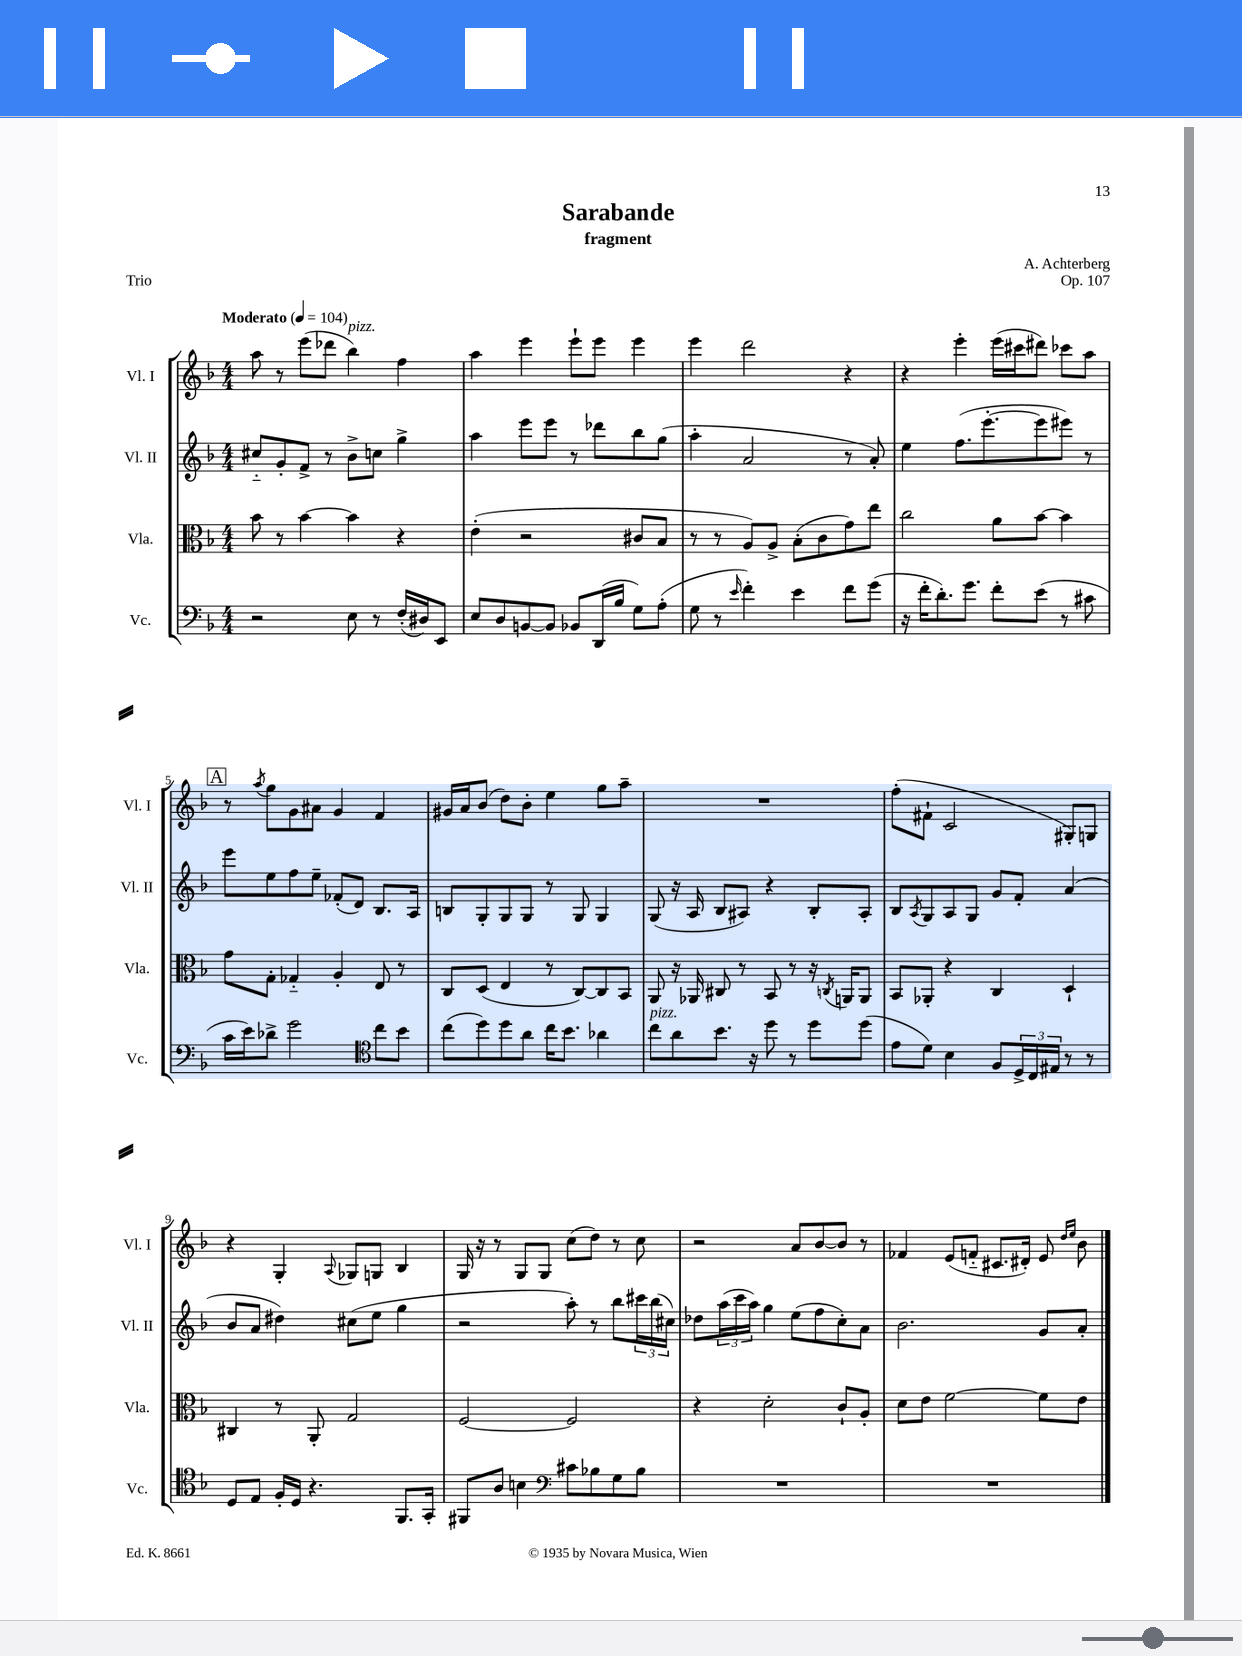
\header { title = "Sarabande" composer = "A. Achterberg" subtitle = "fragment" opus = "Op. 107" piece = "Trio" }
<<
\new StaffGroup <<
\new Staff = "s0" \with { instrumentName = "Vl. I" shortInstrumentName = "Vl. I" } {
    \clef treble \key f \major \numericTimeSignature \time 4/4 \tempo "Moderato" 4 = 104
    a''8 r8 e'''8( des'''8 bes''4^\markup { \italic "pizz." }) f''4 |
    a''4 e'''4 e'''8-! e'''8 e'''4 |
    e'''4 d'''2 r4 |
    r4 e'''4-. e'''16( cis'''16 dis'''8) ces'''8 a''8 |
    \mark \markup { \box "A" } r8 \acciaccatura { a''8 } g''8 g'8 ais'8 g'4 f'4 |
    gis'16 a'16 bes'8( d''8) bes'8-. e''4 g''8 a''8-- |
    R1 |
    f''8-.( fis'8-! c'2 gis8-.) g8 |
    r4 g4-. \appoggiatura { a8 } ges8 g8 bes4 |
    g16 r16 r8 g8 g8 c''8( d''8) r8 c''8 |
    r2 a'8 bes'8~ bes'8 r8 |
    fes'4 e'8( f'8-_ cis'8. dis'16-.) e'8 \grace { d''16 e''16 } bes'8 \bar "|." |
}
\new Staff = "s1" \with { instrumentName = "Vl. II" shortInstrumentName = "Vl. II" } {
    \clef treble \key f \major \numericTimeSignature \time 4/4
    cis''8-_ g'8-. f'8-> r8 bes'8-> c''8 g''4-> |
    a''4 e'''8 e'''8 r8 des'''8 bes''8 g''8( |
    a''4-. a'2 r8 a'8-.) |
    e''4 f''8.( e'''8.~-. e'''8 eis'''8) r8 |
    \mark \markup { \box "A" } e'''8 e''8 f''8 e''8-- fes'8-.( d'8) bes8. a16 |
    b8 g8-. g8 g8 r8 g8 g4 |
    g8( r16 a16 bes8 ais8) r4 bes8-. ais8-. |
    bes8 \acciaccatura { a8 } g8 a8 g8 g'8 f'8-. a'4( |
    bes'8 a'8 dis''4) cis''8( e''8 g''4 |
    r2 a''8-.) r8 bes''8 \tuplet 3/2 { cis'''16 bes''16( cis''16) } |
    des''8 \tuplet 3/2 { a''16( c'''16 a''16) } g''4 e''8( f''8 c''8-.) a'8 |
    bes'2. g'8 a'8-. \bar "|." |
}
\new Staff = "s2" \with { instrumentName = "Vla." shortInstrumentName = "Vla." } {
    \clef alto \key f \major \numericTimeSignature \time 4/4
    bes'8 r8 bes'4~ bes'4 r4 |
    e'4-.( r2 cis'8 bes8 |
    r8 r8 a8) a8-> bes8-.( c'8 g'8) e''8 |
    c''2 a'8 bes'8~ bes'4 |
    \mark \markup { \box "A" } g'8 g8-. ges4-_ a4-. e8 r8 |
    c8 d8( e4 r8 c8~) c8 bes,8 |
    a,8 r16 aes,16 cis8 r8 bes,8 r8 r16 \acciaccatura { c8 } a,16 a,8 |
    bes,8 aes,8-. r4 c4 d4-! |
    cis4 r8 a,8-. g2 |
    f2~ f2 |
    r4 d'2-. c'8-! a8-. |
    d'8 e'8 f'2~ f'8 e'8 \bar "|." |
}
\new Staff = "s3" \with { instrumentName = "Vc." shortInstrumentName = "Vc." } {
    \clef bass \key f \major \numericTimeSignature \time 4/4
    r2 e8 r8 f16-.( dis16) e,8 |
    e8 d8 b,8~ b,8 bes,8 d,16( bes16 g8) a8-.( |
    g8 r8 \grace { e'16 } f'4-.) e'4 f'8 g'8( |
    r16 f'16-. d'8.-.) g'8. f'8-. e'8( r8 cis'8 |
    \mark \markup { \box "A" } c'16 e'16) des'8-> g'2 \clef tenor c''8 bes'8 |
    c''8( d''8) d''8 a'8 c''16 bes'8. aes'4 |
    c''8^\markup { \italic "pizz." } a'8 bes'8. r16 d''8 r8 d''8 d''8( |
    e'8 d'8) bes4 f8 \tuplet 3/2 { d16-> c16 eis16 } r8 r8 |
    d8 e8 f16-. d16 r4. f,8. g,16-. |
    fis,8 a8 b4 \clef bass cis'8 bes8 g8 bes8 |
    R1 |
    R1 \bar "|." |
}
>>
>>
